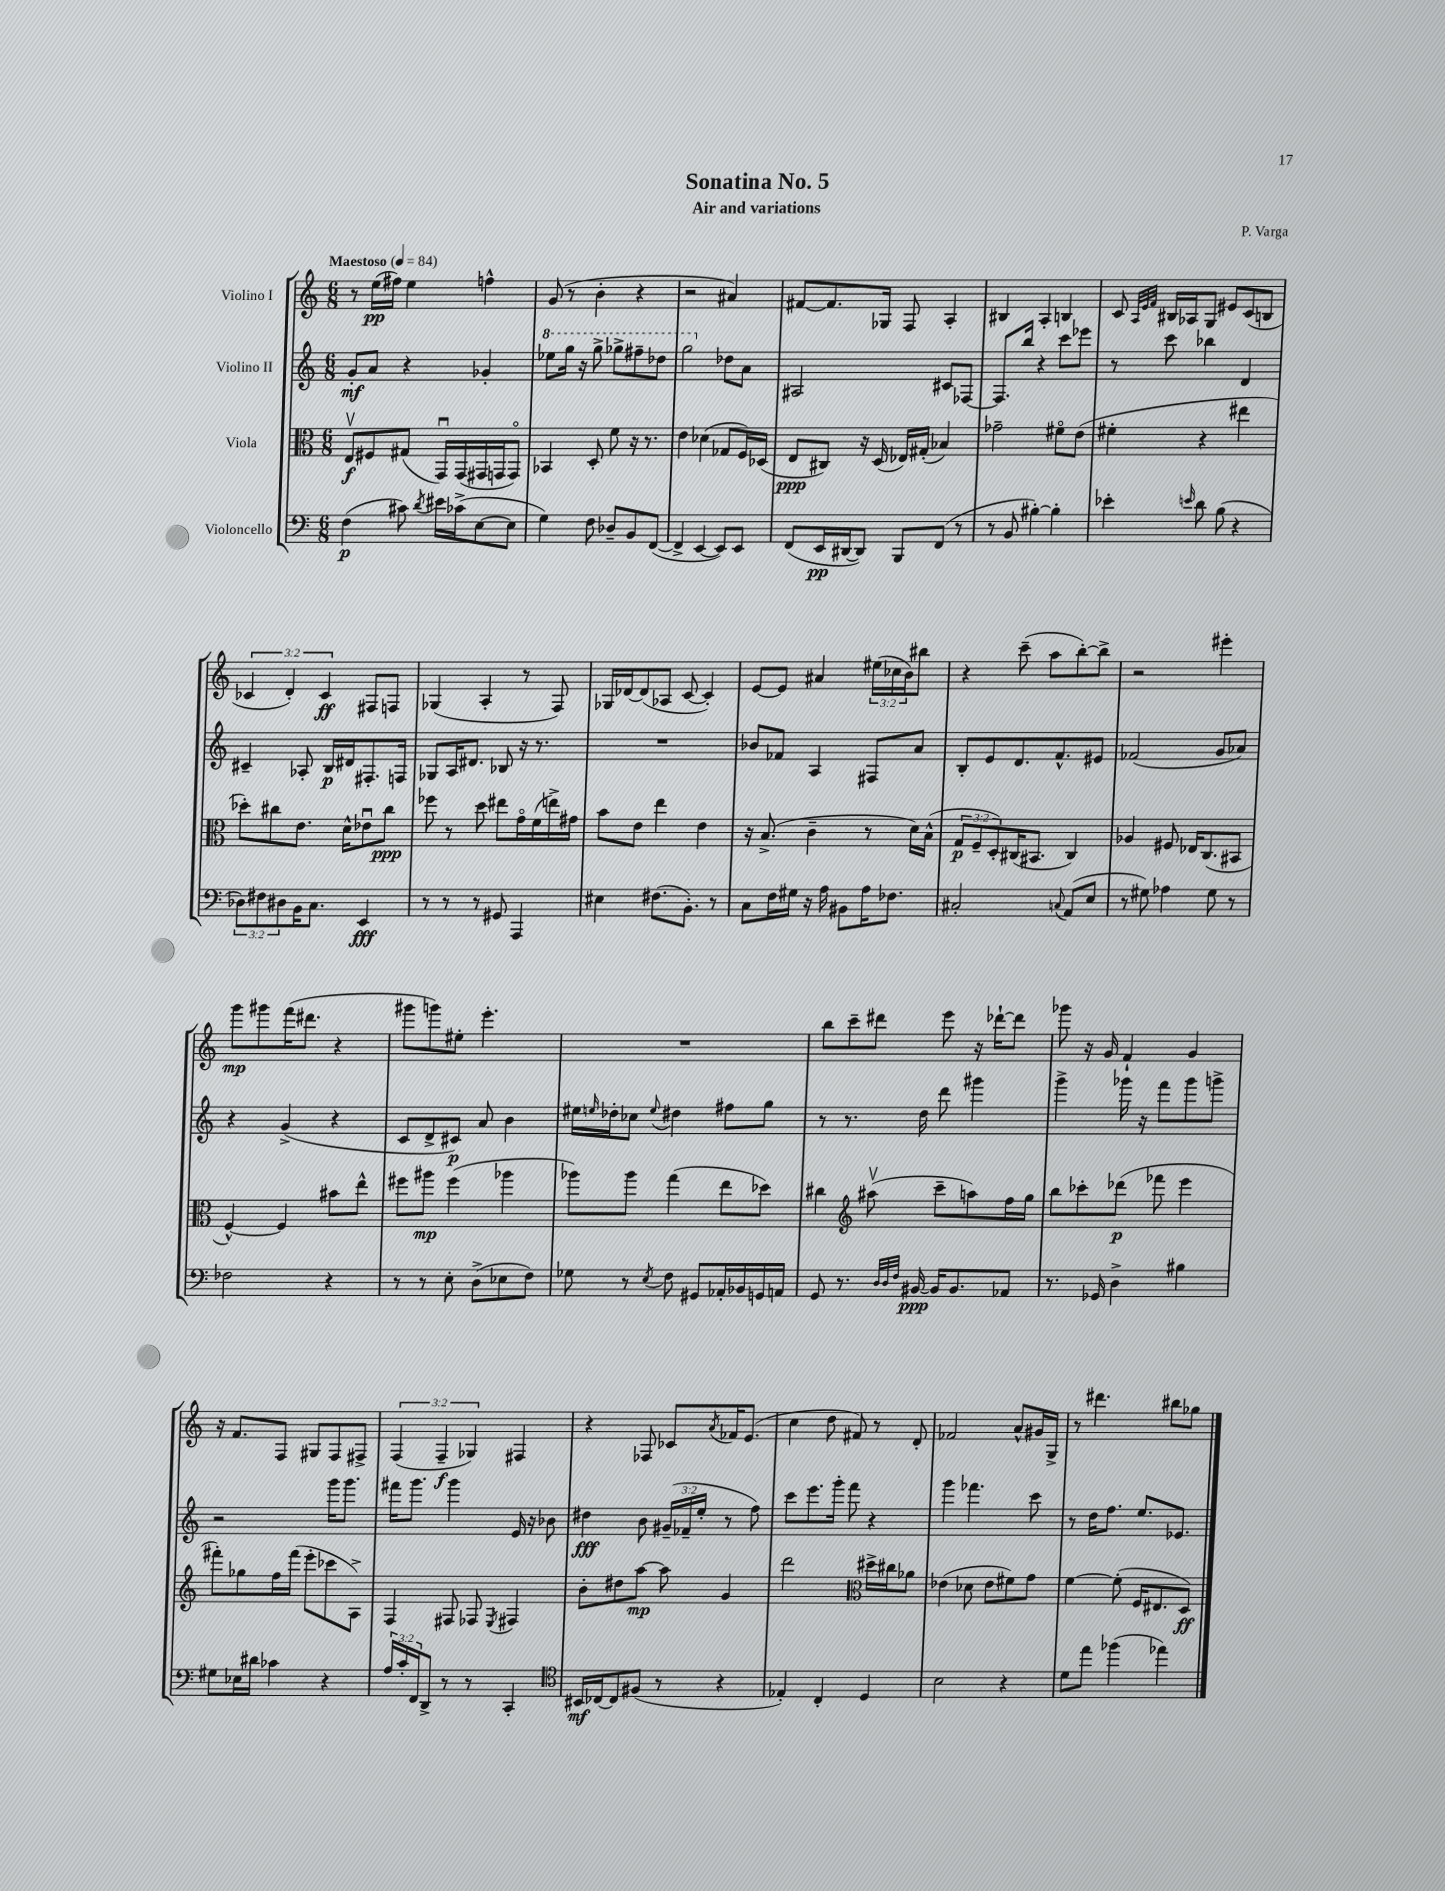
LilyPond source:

\header { title = "Sonatina No. 5" composer = "P. Varga" subtitle = "Air and variations" }
<<
\new StaffGroup <<
\new Staff = "s0" \with { instrumentName = "Violino I" } {
    \clef treble \key c \major \numericTimeSignature \time 6/8 \override Staff.TupletNumber.text = #tuplet-number::calc-fraction-text \tempo "Maestoso" 4 = 84
    r8 e''16\pp( fis''16) e''4 f''4-^ |
    g'8( r8 b'4-. r4 |
    r2 ais'4) |
    fis'8~ fis'8. ges16 f8 a4-. |
    bis4 a4-. b4 |
    c'8 \grace { a32 e'32 f'32 } bis16 aes16 g8 eis'8 c'8( b8 |
    \tuplet 3/2 { ces'4 d'4-.) ces'4\ff } fis8 f8 |
    ges4( a4-. r8 f8) |
    ges16 des'16~ des'8( aes8 c'8~ c'4-.) |
    e'8~ e'8 ais'4 \tuplet 3/2 { eis''16( ces''16 b'16) } bis''8 |
    r4 c'''8--( a''8 b''8~-.) b''8-> |
    r2 eis'''4-. |
    g'''8\mp gis'''8 f'''16( dis'''8. r4 |
    gis'''8 g'''8) eis''8-. e'''4.-. |
    R2. |
    b''8 c'''8-- dis'''8 e'''8 r16 des'''16~-! des'''8 |
    ges'''8 r16 g'16 f'4-! g'4 |
    r16 f'8. f8 gis8 f8 fis8-> |
    \tuplet 3/2 { f4( f4--\f ges4) } fis4 |
    r4 fes8 ces'8 \acciaccatura { a'8 } fes'16 e'8.( |
    c''4 d''8 fis'8) r8 d'8-. |
    fes'2 a'8-^ gis'16 g16-> |
    r8 dis'''4. bis''8 ges''8 \bar "|." |
}
\new Staff = "s1" \with { instrumentName = "Violino II" } {
    \clef treble \key c \major \numericTimeSignature \time 6/8 \override Staff.TupletNumber.text = #tuplet-number::calc-fraction-text
    g'8-.\mf a'8 r4 ges'4-. |
    \ottava #1 ees'''8 g'''16 r16 g'''8-> ges'''8-> fis'''8-- des'''8 |
    g'''2 \ottava #0 des''8 a'8 |
    ais2 cis'8 fes8~ |
    fes8. b''16 r4 c'''8 ees'''8 |
    r8 c'''8 bes''4 d'4 |
    cis'4-- aes8-. b16\p dis'16 fis8.-. f16 |
    ges8 a16 dis'8. bes8 r16 r8. |
    R2. |
    bes'8 fes'8 a4 fis8 a'8 |
    b8-. e'8 d'8. f'8.-^ eis'8 |
    fes'2( g'8 aes'8) |
    r4 g'4->( r4 |
    c'8 d'8-> cis'8\p) a'8 b'4 |
    eis''16 \grace { e''16 } des''16-. ces''8 \appoggiatura { e''8 } dis''4 fis''8 g''8 |
    r8 r8. d''16 d'''8 gis'''4 |
    g'''4-> ges'''16 r16 f'''8 ges'''8 g'''8-> |
    r2 g'''16 g'''8. |
    fis'''16 g'''8. g'''4 e'16 r16 bes'8 |
    dis''4\fff b'8 \tuplet 3/2 { gis'16--( fes'16-- e''16-. } r8 f''8) |
    c'''8 e'''8. g'''16-. f'''8 r4 |
    g'''4 fes'''4. c'''8 |
    r8 d''16 f''8. e''8. ees'8. \bar "|." |
}
\new Staff = "s2" \with { instrumentName = "Viola" } {
    \clef alto \key c \major \numericTimeSignature \time 6/8 \override Staff.TupletNumber.text = #tuplet-number::calc-fraction-text
    e8\upbow\f fis8 gis8( g,16\downbow) g,16( gis,16 g,16 g,8\flageolet) |
    bes,4 d8-. f'8 r16 r8. |
    e'4 des'4( ges8 f16) des16( |
    e8\ppp cis8) r16 d16( ees16) gis16-.( bes4) |
    ges'2-- fis'8\flageolet e'8( |
    fis'4-. r4 eis''4 |
    des''8-.) cis''8 e'8. d'16-^ ees'8\downbow cis''8\ppp |
    fes''8 r8 d''8 eis''8 g'16\flageolet f'16( e''16->) gis'16 |
    b'8 e'8 e''4 e'4 |
    r16 b8.->( c'4-- r8 d'16) b16-^( |
    \tuplet 3/2 { g8\p f8-- d8-.) } cis16( bis,8. cis4) |
    aes4 fis8 ees16 c8.( bis,8 |
    f4~-^) f4 bis'8 e''8-^ |
    fis''8 ais''8\mp fis''4( aes''4 |
    aes''8) aes''8 g''4( e''8 des''8) |
    cis''4 \clef treble ais''8\upbow( c'''8-- a''8) f''16 g''16 |
    b''8 ces'''8-. des'''8\p( fes'''8 e'''4 |
    fis'''8-.) ges''8 f''16 fis'''16( e'''8-. ces'''8 a8->) |
    f4 fis8 fes8 \acciaccatura { e8 } fis4 |
    b'8-. dis''8 a''8~\mp a''8 g'4 |
    d'''2 \clef alto dis''16-> cis''16 aes'8 |
    ees'4( des'8 ees'8 fis'8) g'8 |
    f'4~ f'8-.( f16 eis8. d8\ff) \bar "|." |
}
\new Staff = "s3" \with { instrumentName = "Violoncello" } {
    \clef bass \key c \major \numericTimeSignature \time 6/8 \override Staff.TupletNumber.text = #tuplet-number::calc-fraction-text
    f4\p( cis'8) \acciaccatura { d'8 } eis'16 ces'16->( e8~ e8 |
    g4) f8 des8-- b,8 f,8~( |
    f,4-> e,4~ e,8) e,8 |
    f,8( e,16\pp dis,16~ dis,8) b,,8 f,8( r8 |
    r8 b,8 bis4~-.) bis4-. |
    ees'4-. \grace { e'16 } d'8 b8( r4 |
    \tuplet 3/2 { des8) fis8 dis8 } b,16 c8. e,4\fff |
    r8 r8 r8 gis,8 a,,4 |
    eis4 fis8.( b,8.-.) r8 |
    c8 f16 gis16 r16 a16 bis,8 a16 fes8. |
    cis2-. \appoggiatura { c8 } a,8( e8 |
    r8 gis8) aes4 gis8 r8 |
    fes2 r4 |
    r8 r8 e8-. d8->( ees8 f8) |
    ges8 r8 \acciaccatura { e8 } f8 gis,8 aes,16-. bes,16 g,16 a,16 |
    g,8 r8. \grace { d32 d32 f32 } bis,16~\ppp bis,16 bis,8. aes,8 |
    r8. ges,16 d4-> bis4 |
    gis8 ees16 dis'16 ces'4 r4 |
    \tuplet 3/2 { a16 c'16-. f,16 } d,8-> r8 r8 c,4-. |
    \clef tenor bis,16\mf ces16~ ces8 fis8( r8 r4 |
    ees4-.) c4-. d4 |
    b2 r4 |
    d'8 e''8 fes''4( ees''4) \bar "|." |
}
>>
>>
\layout { \context { \Score \remove "Bar_number_engraver" } }
